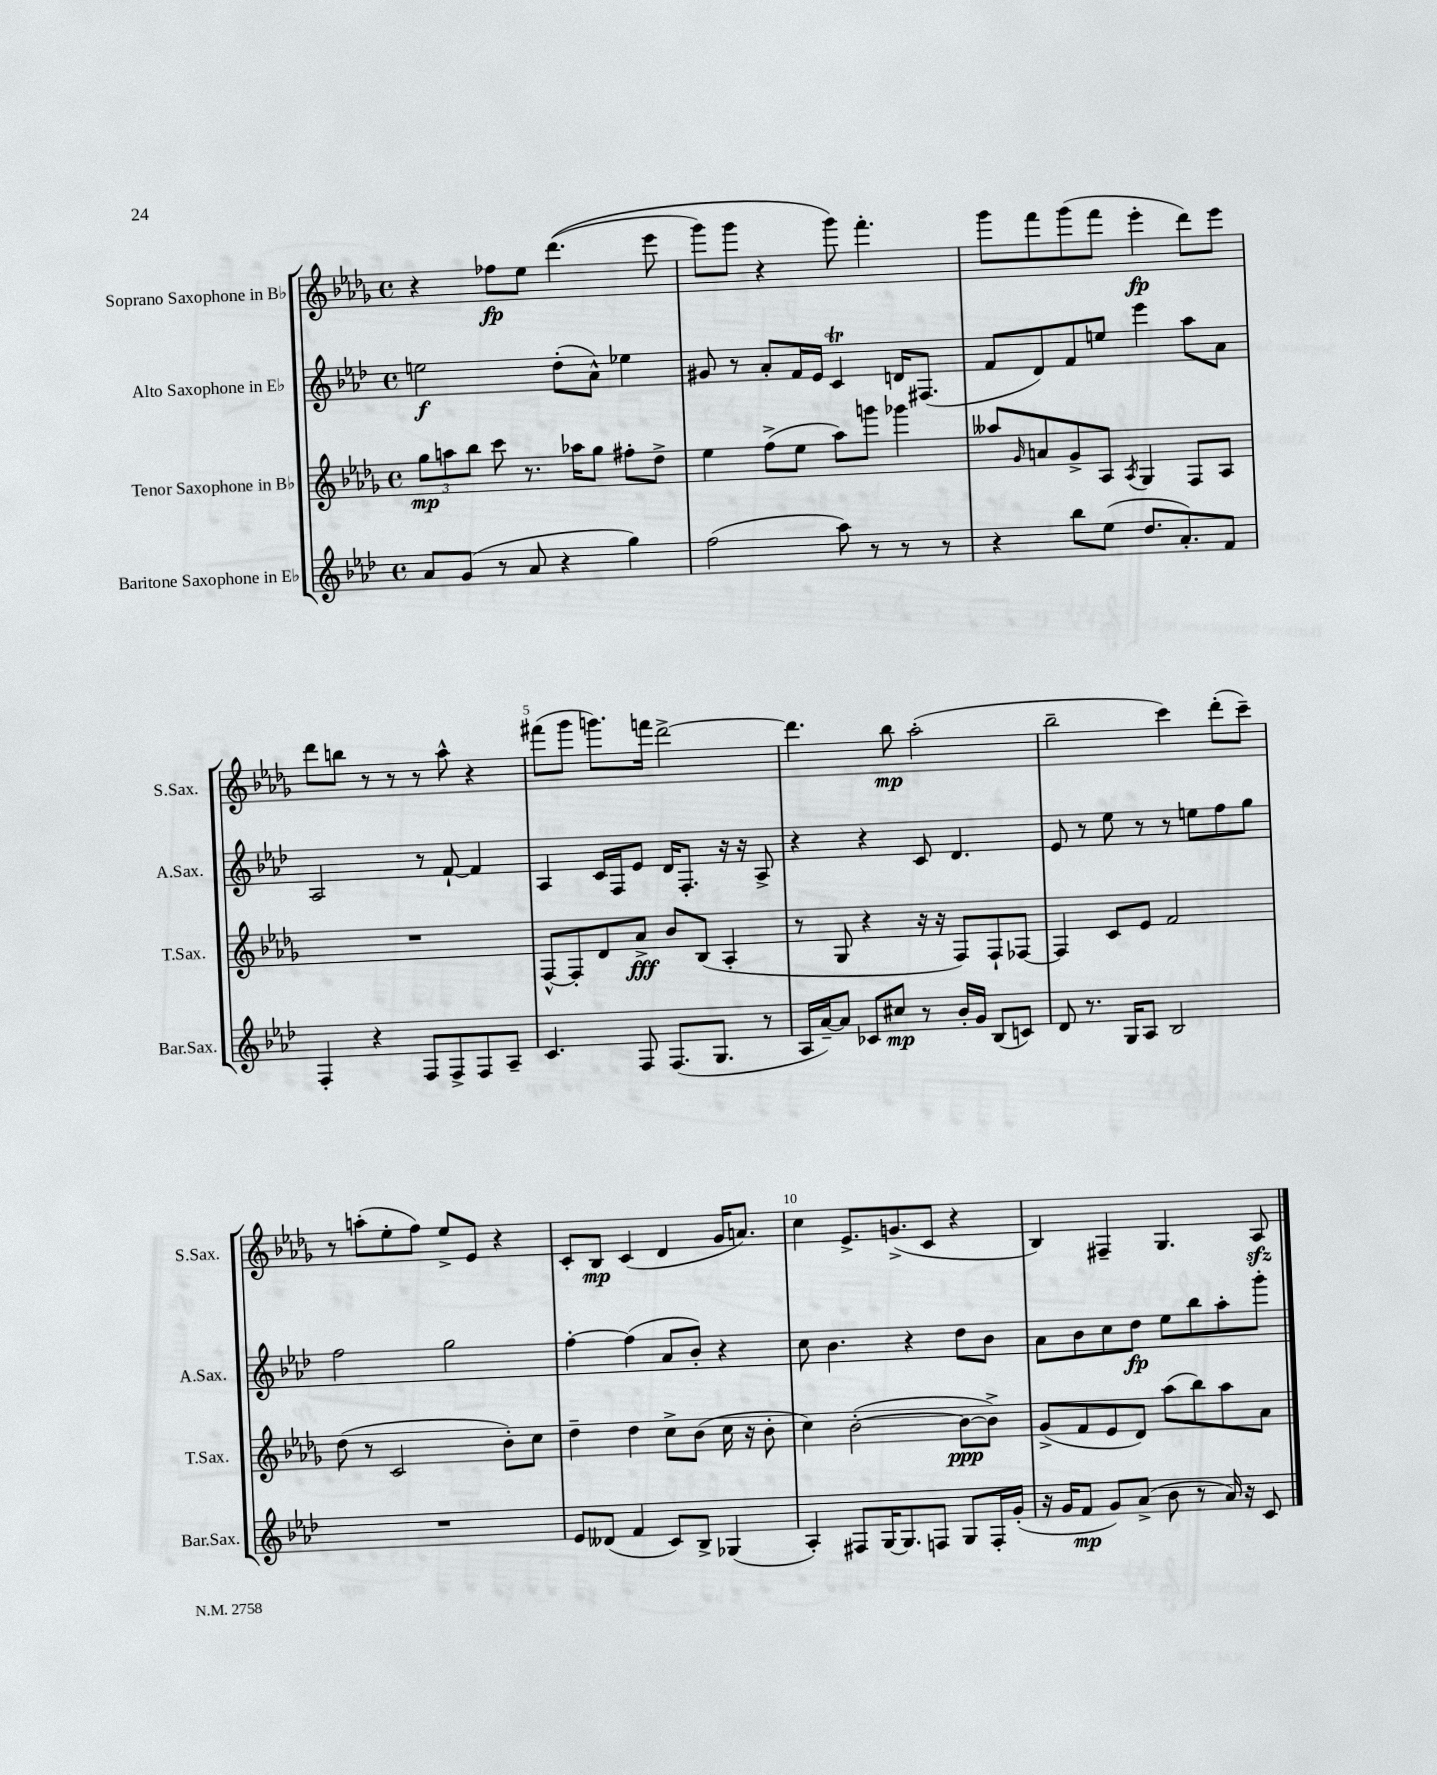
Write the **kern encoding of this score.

**kern	**dynam	**kern	**dynam	**kern	**dynam	**kern	**dynam
*part4	*part4	*part3	*part3	*part2	*part2	*part1	*part1
*staff4	*staff4	*staff3	*staff3	*staff2	*staff2	*staff1	*staff1
*I"Baritone Saxophone in E♭	*	*I"Tenor Saxophone in B♭	*	*I"Alto Saxophone in E♭	*	*I"Soprano Saxophone in B♭	*
*I'Bar.Sax.	*	*I'T.Sax.	*	*I'A.Sax.	*	*I'S.Sax.	*
*clefG2	*	*clefG2	*	*clefG2	*	*clefG2	*
*k[b-e-a-d-]	*	*k[b-e-a-d-g-]	*	*k[b-e-a-d-]	*	*k[b-e-a-d-g-]	*
*M4/4	*	*M4/4	*	*M4/4	*	*M4/4	*
*met(c)	*	*met(c)	*	*met(c)	*	*met(c)	*
=1	=1	=1	=1	=1	=1	=1	=1
8a-/L	.	12gg-\L	mp	2een\	f	4r	.
.	.	12aan\	.	.	.	.	.
(8g/J	.	.	.	.	.	.	.
.	.	12bb-\J	.	.	.	.	.
8r	.	8ccc\	.	.	.	8ff-X\L	fp
8a-/	.	8.r	.	.	.	8ee-\J	.
4r	.	.	.	(8dd-'\L	.	((4.ddd-\	.
.	.	16aa-X\KL	.	.	.	.	.
.	.	8gg-\J	.	8a-^^\J)	.	.	.
4gg\)	.	8ff#X'\L	.	4ee-X\	.	.	.
.	.	8dd-^\J	.	.	.	8eee-\	.
=2	=2	=2	=2	=2	=2	=2	=2
(2ff\	.	4ee-\	.	8g#X/	.	8ggg-\L)	.
.	.	.	.	8r	.	8ggg-\J	.
.	.	(8ff^\L	.	8a-'/L	.	4r	.
.	.	8ee-\J	.	16f/L	.	.	.
.	.	.	.	16e-/JJ	.	.	.
8aa-\)	.	8aa-\L)	.	4ct/	.	8ggg-\)	.
8r	.	8gggn\J	.	.	.	4.fff'\	.
8r	.	4ggg-X\	.	16dn/KL	.	.	.
.	.	.	.	(8.F#X/J	.	.	.
8r	.	.	.	.	.	.	.
=3	=3	=3	=3	=3	=3	=3	=3
4r	.	8aa--X/L	.	8f/L	.	8ggg-\L	.
.	.	16qqg-/	.	.	.	.	.
.	.	8an/	.	8d-/)	.	8fff\	.
8bb-\L	.	8g-^/	.	8f/	.	(8ggg-\	.
(8ee-\J	.	8A-/J	.	8een/J	.	8fff\J	.
.	.	8qA-/	.	.	.	.	.
8.dd-/L	.	4G-/	.	4eee-\	.	4eee-'\	fp
8.a-'/)	.	.	.	.	.	.	.
.	.	8F/L	.	8aa-\L	.	8ddd-\L)	.
8f/J	.	8A-/J	.	8a-\J	.	8eee-\J	.
!!LO:LB:g=z
=4	=4	=4	=4	=4	=4	=4	=4
4F'/	.	1r	.	2A-/	.	8ddd-\L	.
.	.	.	.	.	.	8bbn\J	.
4r	.	.	.	.	.	8r	.
.	.	.	.	.	.	8r	.
8F/L	.	.	.	8r	.	8r	.
8F^/	.	.	.	[8f`/	.	8aa-^^\	.
8F/	.	.	.	4f/]	.	4r	.
8A-~/J	.	.	.	.	.	.	.
=5	=5	=5	=5	=5	=5	=5	=5
4.c/	.	[8F^^/L	.	4A-/	.	(8fff#X\L	.
.	.	8F'/]	.	.	.	8ggg-\J	.
.	.	8d-/	.	16c/LL	.	8.gggn\L)	.
.	.	.	.	16F/J	.	.	.
8F/	.	8a-^/J	fff	8e-/J	.	.	.
.	.	.	.	.	.	16fffn\Jk	.
(8.F/L	.	8b-/L	.	16d-/KL	.	[2ddd-^\	.
.	.	.	.	8.F'/J	.	.	.
.	.	(8B-/J	.	.	.	.	.
8.G/J	.	.	.	.	.	.	.
.	.	4A-'/	.	16r	.	.	.
.	.	.	.	16r	.	.	.
8r	.	.	.	8A-^/	.	.	.
=6	=6	=6	=6	=6	=6	=6	=6
16A-/LL	.	8r	.	4r	.	4.ddd-\]	.
[16a-~/J)	.	.	.	.	.	.	.
8a-/J]	.	8G-/	.	.	.	.	.
8c-X/L	.	4r	.	4r	.	.	.
8cc#X/J	mp	.	.	.	.	8bb-\	mp
8r	.	16r	.	8c/	.	(2aa-'\	.
.	.	16r	.	.	.	.	.
16b-'/LL	.	8F/L)	.	4.d-/	.	.	.
16g/JJ	.	.	.	.	.	.	.
(8B-/L	.	8F`/	.	.	.	.	.
8cn/J)	.	[8F-X/J	.	.	.	.	.
=7	=7	=7	=7	=7	=7	=7	=7
8d-/	.	4F-/]	.	8e-/	.	2bb-~\	.
8.r	.	.	.	8r	.	.	.
.	.	8c/L	.	8ee-\	.	.	.
16G/KL	.	.	.	.	.	.	.
8A-/J	.	8e-/J	.	8r	.	.	.
2B-/	.	2f/	.	8r	.	4ccc\)	.
.	.	.	.	8een\L	.	.	.
.	.	.	.	8ff\	.	(8ddd-'\L	.
.	.	.	.	8gg\J	.	8ccc~\J)	.
!!LO:LB:g=z
=8	=8	=8	=8	=8	=8	=8	=8
1r	.	(8dd-\	.	2ff\	.	8r	.
.	.	8r	.	.	.	(8aan'\L	.
.	.	2c/	.	.	.	8ee-'\	.
.	.	.	.	.	.	8ff\J)	.
.	.	.	.	2gg\	.	8ee-^/L	.
.	.	.	.	.	.	8e-/J	.
.	.	8b-'\L)	.	.	.	4r	.
.	.	8cc\J	.	.	.	.	.
=9	=9	=9	=9	=9	=9	=9	=9
8e-/L	.	4dd-~\	.	[4ff'\	.	8c'/L	.
(8d--X/J	.	.	.	.	.	8B-/J	mp
4f/	.	4dd-\	.	(4ff\]	.	(4c/	.
8c/L)	.	8cc^\L	.	8a-/L	.	4d-/	.
8B-^/J	.	(8b-\J	.	8b-'/J)	.	.	.
(4G-X/	.	16cc\	.	4r	.	16g-/KL	.
.	.	16r	.	.	.	8.an/J)	.
.	.	8b-'\	.	.	.	.	.
=10	=10	=10	=10	=10	=10	=10	=10
4A-'/)	.	4cc\)	.	8cc\	.	4cc\	.
.	.	.	.	4.b-\	.	.	.
8F#X/L	.	([2b-'\	.	.	.	8.e-^/L	.
[16G/K	.	.	.	.	.	.	.
8.G/]	.	.	.	.	.	(8.gn^/	.
.	.	.	.	4r	.	.	.
8Fn/J	.	.	.	.	.	8c/J	.
8G/L	.	8b-\L_	ppp	8dd-\L	.	4r	.
16F'/L	.	8b-^\J])	.	8b-\J	.	.	.
(16g'/JJ	.	.	.	.	.	.	.
=11	=11	=11	=11	=11	=11	=11	=11
16r	.	(8g-^/L	.	8a-\L	.	4B-/)	.
16g/KL	.	.	.	.	.	.	.
8f/J	mp	8f/	.	8b-\	.	.	.
8g/L)	.	8e-/	.	8cc\	.	4F#X~/	.
(8a-^/J	.	8d-/J)	.	8dd-\J	fp	.	.
8b-\	.	(8aa-\L	.	8ee-\L	.	4.G-/	.
8r	.	8bb-\)	.	8bb-\	.	.	.
16a-/)	.	8aa-\	.	8aa-'\	.	.	.
16r	.	.	.	.	.	.	.
8c/	.	8a-\J	.	8ggg'\J	.	8A-zz/	.
==	==	==	==	==	==	==	==
*-	*-	*-	*-	*-	*-	*-	*-
